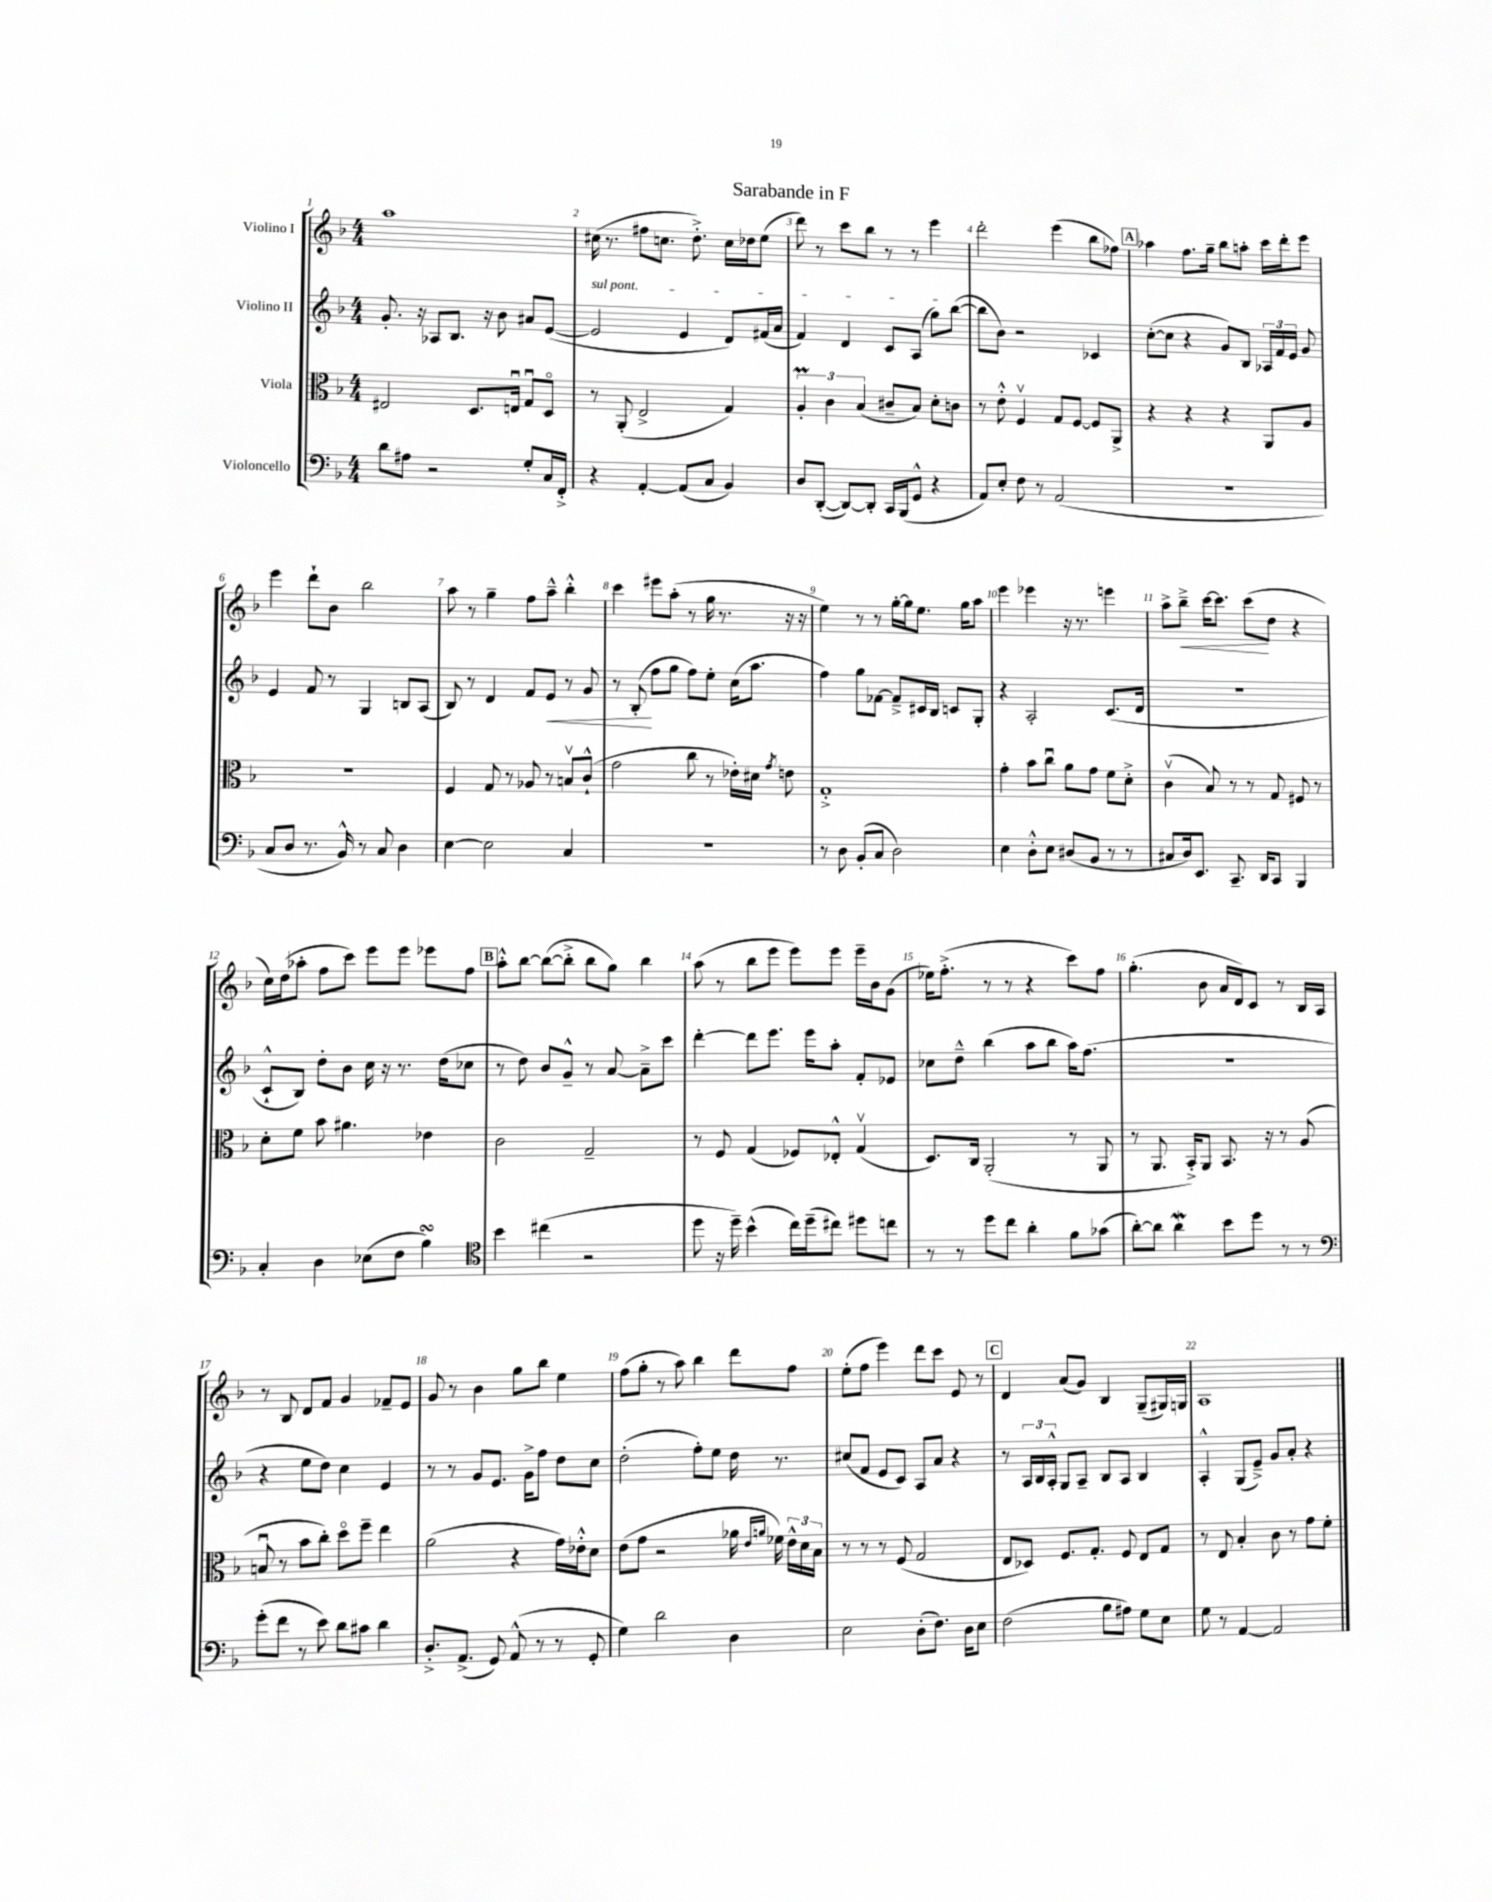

**kern	**kern	**kern	**kern
*staff4	*staff3	*staff2	*staff1
*clefF4	*clefC3	*clefG2	*clefG2
*k[b-]	*k[b-]	*k[b-]	*k[b-]
*M4/4	*M4/4	*M4/4	*M4/4
8d\L	2E#/	8.g'/	1aa
8A#\J	.	.	.
.	.	16r	.
2r	.	8A-/L	.
.	.	8.B-/J	.
.	8.D/L	.	.
.	.	16r	.
.	.	8b-\	.
.	16Eu/Jk	.	.
8G'/L	8Gu/L	8a#/L	.
16C/L	8Do/J	([8e/J	.
16FF'^/JJ	.	.	.
=	=	=	=
4r	8r	2e/]	(16cc#\
.	.	.	8.r
.	(8AA'/	.	.
[4AA'/	2E^/	.	8ff#\L
.	.	.	8.cc\J
(8AA/]L	.	4e/	.
.	.	.	8.dd'^\)
8C/J	.	.	.
4BB-/)	4G/)	8d/L)	16cc\LL
.	.	.	16dd-\J
.	.	(16f#/L	(8ee\J
.	.	16a/JJ	.
=	=	=	=
8D/L	6A'/	4f/)	8ddd\)
([8DD'/J	.	.	8r
.	6c\	.	.
8DD/_L)	.	4d/	8ccc\L
.	(6B-/	.	.
8DD'/]J	.	.	8bb-\J
16CC/LL	8c#~/L	8c/L	8r
(16BBB-/J	.	.	.
8GG^^/J	8B-/J)	(8A/J	8r
4r	8d'\L	8gg\L)	4eee\
.	8c\J	([8bb-\J	.
=	=	=	=
8AA/L)	8r	8bb-\]L	2ddd'\
8E'/J	8e'^^\	8b-\J)	.
8F\	4Fv/	2r	.
8r	.	.	.
(2AA/	8G/L	.	(4eee\
.	[8F/J	.	.
.	8F/]L	4c-/	8bb-\L
.	8AA^/J	.	8ff-\J)
=	=	=	=
1r	4r	([8cc'\L	4aa-\
.	.	8cc\]J	.
.	4r	4r	8.ff\L
.	.	.	16gg~\Jk
.	4r	8g/L)	8bb-\L
.	.	8B-/J	8aa'\J
.	8AA/L	24A-/LL	16ccc\LL
.	.	24f/	.
.	.	.	16ddd'\J
.	.	24e/JJ	.
.	8A/J	8g/	8eee\J
=	=	=	=
8C/L	1r	4e/	4eee\
8D/J	.	.	.
8.r	.	8f/	8ddd`\L
.	.	8r	8b-\J
16BB-^^/)	.	.	.
8r	.	4G/	2bb-\
8C/	.	.	.
4D\	.	8B/L	.
.	.	(8A/J	.
=	=	=	=
[4E\	4F/	8B-/)	8aa\
.	.	8r	8r
2E\]	8G/	4d/	4gg~\
.	8r	.	.
.	8A-/	8f/L	8ff\L
.	8r	8e/J	8aa~^^\J
4C/	8Bv/L	8r	4bb-'^^\
.	(8c`^^/J	8g/	.
=	=	=	=
1r	2g\	8r	4ccc\
.	.	(8B-'/	.
.	.	8ff\L	8eee#\L
.	.	8gg\J	(8aa'\J
.	8cc\	8ff\L)	8r
.	8r	8ee'\J	16gg\
.	.	.	8.r
.	16e-'\LL)	(16cc\LK	.
.	16d#\JJ	8.aa\J	.
.	8qg/	.	.
.	8e\	.	16r
.	.	.	16r
=	=	=	=
8r	1G'^	4ff\)	4ee\)
8D\	.	.	.
(8BB-'/L	.	8gg\L	8r
8C/J	.	[8f-\J	8r
2D\)	.	8f-~^/]L	[16gg'\LL
.	.	.	16gg\]J
.	.	16c#/L	8.ee\J
.	.	16B-/JJ	.
.	.	8c/L	.
.	.	.	16gg\LK
.	.	8G'/J	8aa\J
=	=	=	=
4E\	4g'\	4r	4eee\
8D'^^\L	8b-\L	2A'/	4eee-\
8E\J	8ccu\J	.	.
(8D#/L	8a\L	.	16r
.	.	.	8.r
8BB-/J	8g\J	.	.
8r	8f\L	(8.c/L	4eee\
8r	8d'^\J	.	.
.	.	16d/Jk	.
=	=	=	=
8C#/L	(4cv\	1r	8aa^\L
16D/k)	.	.	8bb-~^\J
8.EE/J	.	.	.
.	8B-/)	.	[16ccc\LK
.	.	.	8.ccc\]J
8.CC~/	8r	.	.
.	8r	.	(8ccc\L
16DD/LK	.	.	.
8CC/J	8G/	.	8dd\J
4BBB-/	8F#/	.	4r
.	8r	.	.
=	=	=	=
4C'/	8d'\L	8c`^^/L	16cc\LL)
.	.	.	(16dd\J
.	8f\J	8B-/J)	8aa-'\J
4D\	8b-\	8dd'\L	8ff\L
.	4.a#\	8b-\J	8ccc\J)
(8E-\L	.	16cc\	8eee\L
.	.	16r	.
8F\J	.	8.r	8eee\J
4B-\)	4e-\	.	8eee-\L
.	.	(16dd\LK	.
.	.	8cc-\J	8ff\J
=	=	=	=
*clefC4	*	*	*
4b-\	2c\	8r	8aa'^^\L
.	.	8dd\)	[8bb-\J
(4cc#\	.	8b-/L	(8bb-\_L
.	.	8g~^^/J	8bb-'^\]J
2r	2G~/	8r	8bb-\L
.	.	[8a/	8gg\J)
.	.	8a~^\]L	4bb-\
.	.	8ccc\J	.
=	=	=	=
8dd\	8r	[4ddd'\	(8aa\
16r	8F/	.	8r
16dd~\)	.	.	.
(4b-^^\	(4G/	8ddd\]L	8bb-\L
.	.	8.eee\J	8eee\J
16cc\LL)	8F-/L)	.	8eee\L)
(16dd~\J	.	16eee\LK	.
8cc#\J)	8E-'^^/J	8aa'\J	8eee\J
8dd#\L	(4Gv/	8f'/L	16eee~\LL
.	.	.	16b-\J
8cc\J	.	8e-/J	(8g\J
=	=	=	=
8r	8.D/L)	8cc-\L	16ee-\LK)
.	.	.	(8.ff'^\J
8r	.	8dd~^^\J	.
.	16C/Jk	.	.
8dd\L	(2AA'/	(4bb-\	8r
8cc\J	.	.	8r
4a'\	.	8aa\L	4r
.	.	8bb-\J	.
8f\L	8r	16aa\LK)	8ccc\L)
.	.	(8.ff\J	.
(8g-\J	8AA/	.	8ff\J
=	=	=	=
[8a'\L)	8r	1r	(4.gg'\
8a\]J	8.AA/	.	.
4a\	.	.	.
.	16BB-'^/LK)	.	.
.	8AA/J	.	8b-\
8b-\L	8.BB-/	.	16a/LL
.	.	.	16d/J)
8dd\J	.	.	8c/J
.	16r	.	.
8r	8r	.	8r
8r	(8A/	.	16B-/LL
.	.	.	16A/JJ
=	=	=	=
*clefF4	*	*	*
(8g'\L	8Bu/	4r	8r
8f\J	8r	.	8B-/
8r	8b-\L	8ee\L	8d/L
8e\)	8cc'\J)	8dd\J)	8f/J
8d\L	8ddo\L	4cc\	4g/
8c#\J	8ff~\J	.	.
4d\	4ee\	4e/	8f-~/L
.	.	.	8e/J
=	=	=	=
8.D'^/L	(2a\	8r	8g/
.	.	8r	8r
(8.AA^/J	.	.	.
.	.	8g/L	4b-\
8GG/)	.	8.e/J	.
(8AA^^/	4r	.	8gg\L
.	.	16g^\LK	.
8r	.	8ff\J	8bb-\J
8r	16g\LL)	8dd\L	4ee\
.	16e-'^^\J	.	.
8GG'/	8d\J	8cc\J	.
=	=	=	=
4G\)	(8e\L	(2dd'\	(8ff\L
.	8g\J	.	8gg'\J
2d\	2r	.	8r
.	.	.	8aa\)
.	.	8ff'\L)	4bb-\
.	.	8ee\J	.
4D\	16a-\	16dd\	8ddd\L
.	16qqe/LL	.	.
.	16qqa/JJ	.	.
.	16f-\)	8.r	.
.	24e^^\LL	.	8ff\J
.	24d\	.	.
.	24B-\JJ	.	.
=	=	=	=
2E\	8r	(8cc#/L	(8ee'\L
.	8r	8f/J	8ff\J
.	8r	8e/L	4eee\)
.	(8F/	8c/J)	.
(8D'\L	2G/	8A/L	8ddd\L
8.F\J)	.	8a/J	8ccc\J
.	.	4r	8e/
16D\LK	.	.	.
8E\J	.	.	8r
=	=	=	=
(2F\	8E/L	8r	4d/
.	8D-/J)	24A/LL	.
.	.	24B-/	.
.	.	24A'^^/JJ	.
.	8.F/L	8G/L	(8a/L
.	.	8A~/J	8g/J)
.	8.G'/J	.	.
8B-\L	.	8B-/L	4B-/
8A#\J)	8F/	8A/J	.
8G\L	8E/L	4B-/	(8G~/L
8E\J	8G/J	.	16G#/L)
.	.	.	16G/JJ
=	=	=	=
8G\	8r	4A'^^/	1A
8r	8E/	.	.
[4AA/	4B-'/	(8G/L	.
.	.	8e~^/J)	.
2AA/]	8c\	8g/L	.
.	8r	8a'/J	.
.	8g\L	4r	.
.	8f'\J	.	.
==	==	==	==
*-	*-	*-	*-
